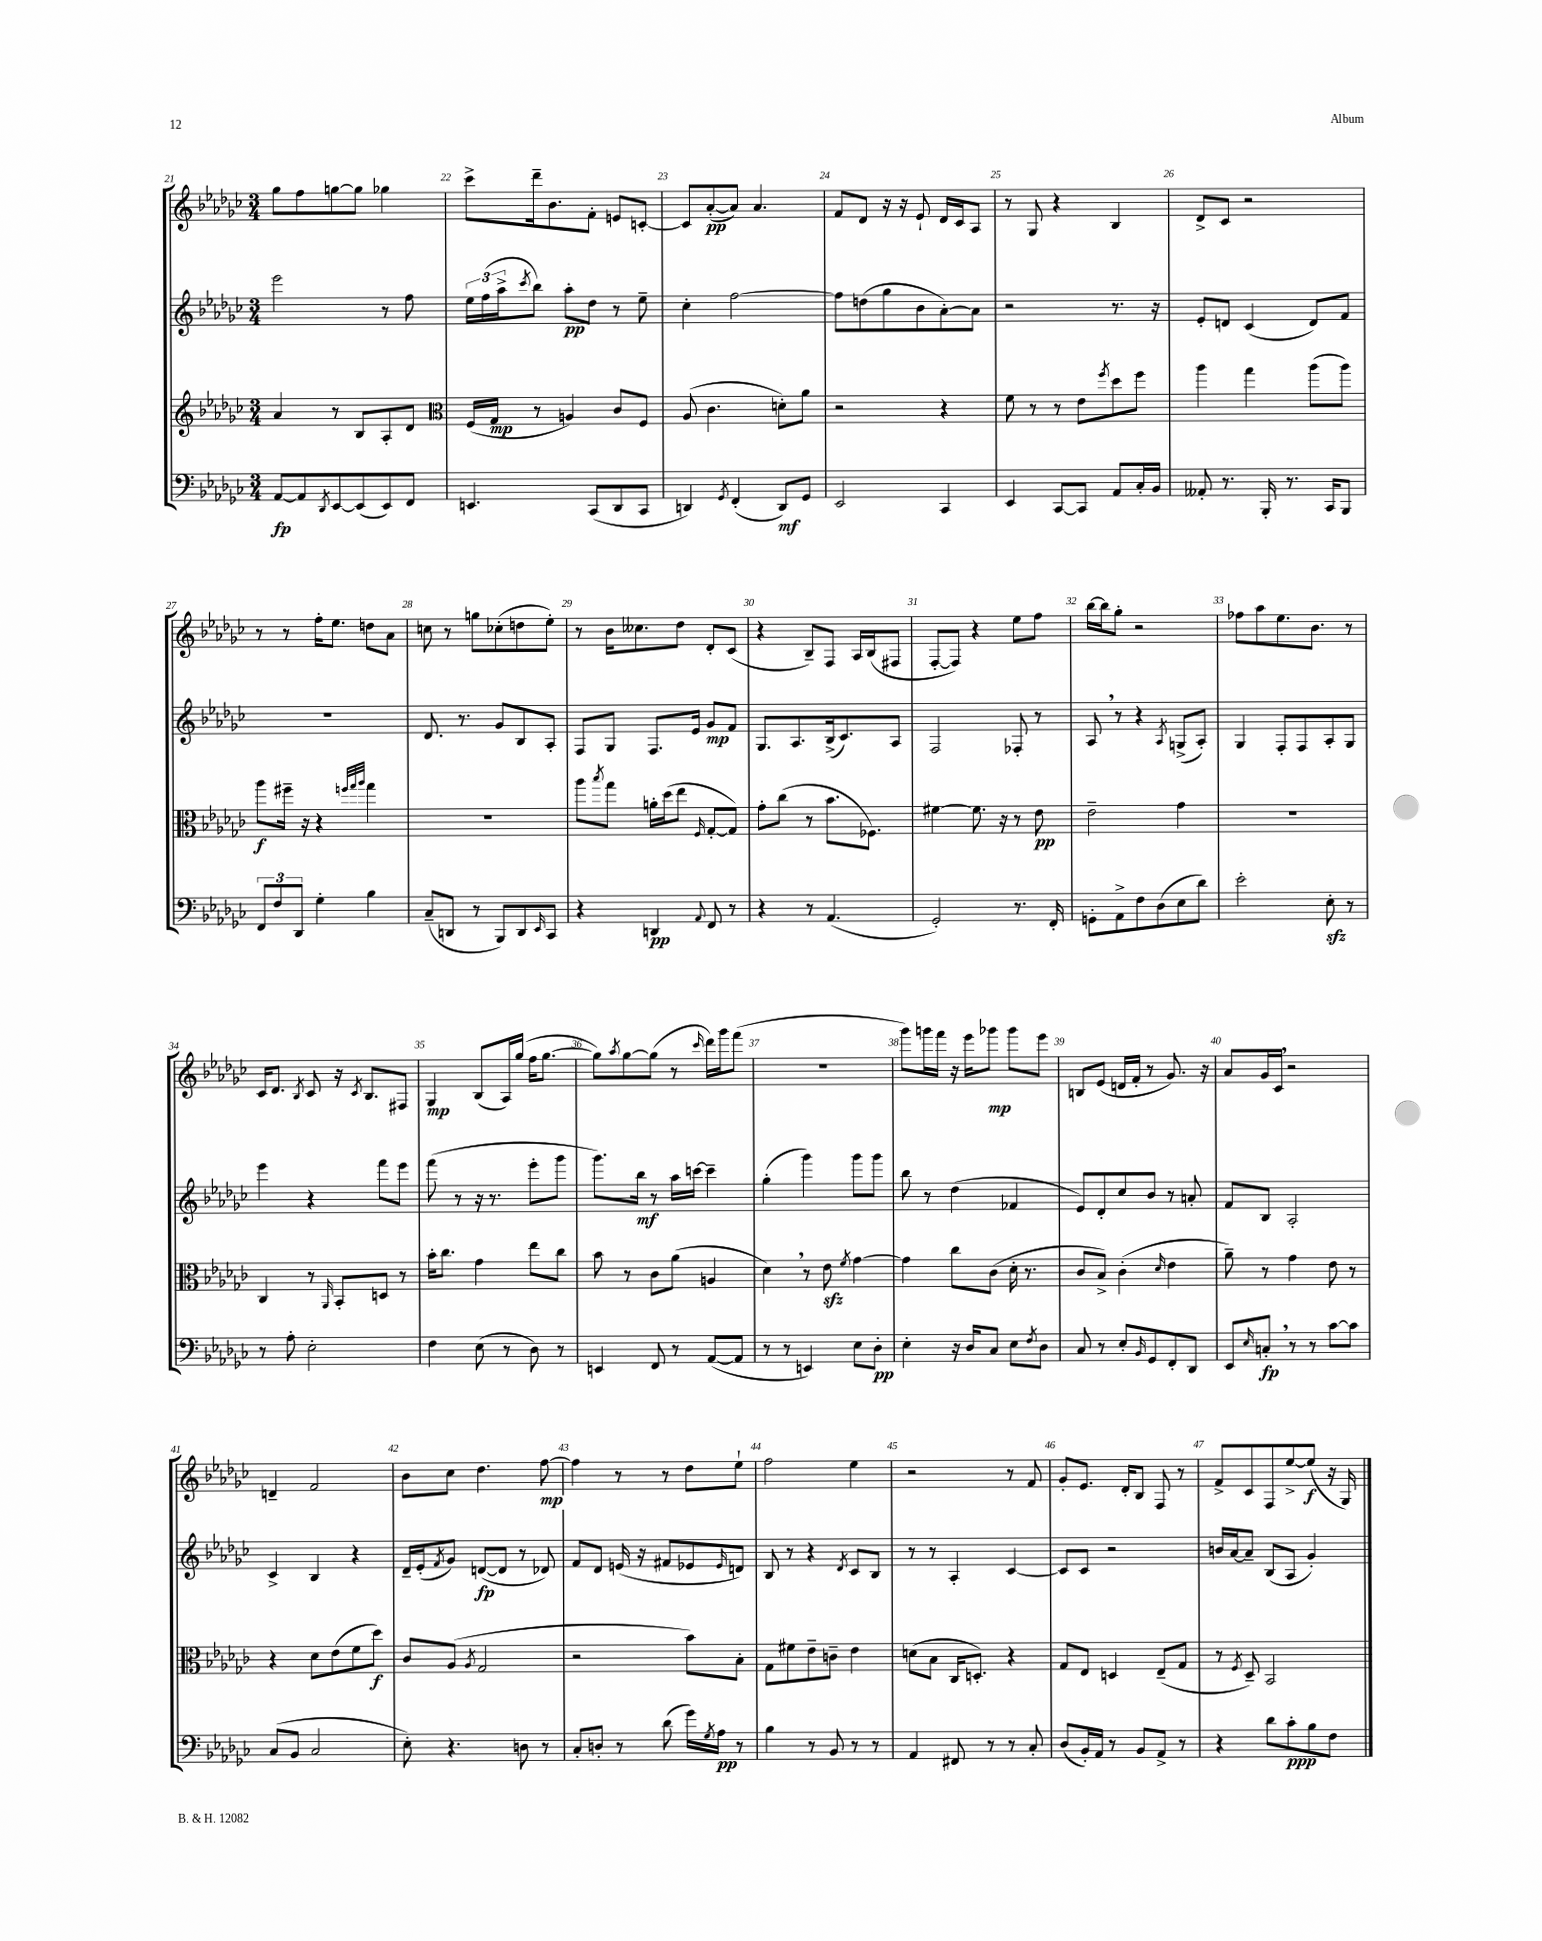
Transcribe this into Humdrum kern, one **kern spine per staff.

**kern	**dynam	**kern	**dynam	**kern	**dynam	**kern	**dynam
*part4	*part4	*part3	*part3	*part2	*part2	*part1	*part1
*staff4	*staff4	*staff3	*staff3	*staff2	*staff2	*staff1	*staff1
*clefF4	*	*clefG2	*	*clefG2	*	*clefG2	*
*k[b-e-a-d-g-c-]	*	*k[b-e-a-d-g-c-]	*	*k[b-e-a-d-g-c-]	*	*k[b-e-a-d-g-c-]	*
*M3/4	*	*M3/4	*	*M3/4	*	*M3/4	*
=21	=21	=21	=21	=21	=21	=21	=21
[8AA-/L	fp	4a-/	.	2eee-\	.	8gg-\L	.
8AA-/]	.	.	.	.	.	8ff\	.
8qDD-/	.	.	.	.	.	.	.
[8EE-/	.	8r	.	.	.	[8ggn\	.
(8EE-/]	.	8B-/L	.	.	.	8gg\J]	.
8EE-/)	.	8A-'/	.	8r	.	4gg-X\	.
8FF/J	.	8d-/J	.	8ff\	.	.	.
=22	=22	=22	=22	=22	=22	=22	=22
*	*	*clefC3	*	*	*	*	*
4.EEn/	.	(16F/LL	.	24ee-\LL	.	8ccc-^\L	.
.	.	.	.	(24ff\	.	.	.
.	.	16G-/JJ	mp	.	.	.	.
.	.	.	.	24aa-^\J	.	.	.
.	.	.	.	8qccc-/	.	.	.
.	.	8r	.	8bb-\J)	.	16ddd-~\k	.
.	.	.	.	.	.	8.b-\	.
.	.	4An/)	.	8aa-'\L	pp	.	.
(8CC-/L	.	.	.	8dd-\J	.	8f'\J	.
8DD-/	.	8c-/L	.	8r	.	8en/L	.
8CC-/J	.	8F/J	.	8ee-~\	.	[8cn'/J	.
=23	=23	=23	=23	=23	=23	=23	=23
4DDn/)	.	(8A-/	.	4cc-'\	.	8c/L]	.
.	.	4.c-\	.	.	.	([8a-'/	pp
8qGG-/	.	.	.	.	.	.	.
(4FF'/	.	.	.	[2ff\	.	8a-/J])	.
.	.	.	.	.	.	4.a-/	.
8DD/L)	mf	8dn'\L)	.	.	.	.	.
8GG-/J	.	8a-\J	.	.	.	.	.
=24	=24	=24	=24	=24	=24	=24	=24
2EE-/	.	2r	.	8ff\L]	.	8f/L	.
.	.	.	.	(8ddn\	.	8d-/J	.
.	.	.	.	8gg-\	.	16r	.
.	.	.	.	.	.	16r	.
.	.	.	.	8b-\	.	8e-`/	.
4CC-/	.	4r	.	[8a-'\)	.	16d-/LL	.
.	.	.	.	.	.	16c-/J	.
.	.	.	.	8a-\J]	.	8A-/J	.
=25	=25	=25	=25	=25	=25	=25	=25
4EE-/	.	8f\	.	2r	.	8r	.
.	.	8r	.	.	.	8G-/	.
[8CC-/L	.	8r	.	.	.	4r	.
8CC-/J]	.	8e-\L	.	.	.	.	.
.	.	8qff/	.	.	.	.	.
8AA-/L	.	8dd-\	.	8.r	.	4B-/	.
16C-'/L	.	8ff\J	.	.	.	.	.
16BB-/JJ	.	.	.	16r	.	.	.
=26	=26	=26	=26	=26	=26	=26	=26
8AA--X'/	.	4aa-\	.	8e-'/L	.	8d-^/L	.
8.r	.	.	.	8dn/J	.	8c-/J	.
.	.	4gg-\	.	(4c-/	.	2r	.
16BBB-'/	.	.	.	.	.	.	.
8.r	.	.	.	.	.	.	.
.	.	(8aa-\L	.	8d/L)	.	.	.
16CC-/KL	.	.	.	.	.	.	.
8BBB-/J	.	8aa-\J)	.	8f/J	.	.	.
!!LO:LB:g=z
=27	=27	=27	=27	=27	=27	=27	=27
12FF/L	.	8aa-\L	f	2.r	.	8r	.
12F/	.	.	.	.	.	.	.
.	.	16ff#X~\Jk	.	.	.	8r	.
12DD-/J	.	.	.	.	.	.	.
.	.	16r	.	.	.	.	.
4G-'\	.	4r	.	.	.	16ff'\KL	.
.	.	.	.	.	.	8.ee-\J	.
.	.	32qqffn/LLL	.	.	.	.	.
.	.	32qqgg-/	.	.	.	.	.
.	.	32qqaa-/JJJ	.	.	.	.	.
4B-\	.	4gg-\	.	.	.	8ddn\L	.
.	.	.	.	.	.	8a-\J	.
=28	=28	=28	=28	=28	=28	=28	=28
(8C-~/L	.	2.r	.	8.d-/	.	8ccn\	.
8DDn/J	.	.	.	.	.	8r	.
.	.	.	.	8.r	.	.	.
8r	.	.	.	.	.	8ggn\L	.
8BBB-/L)	.	.	.	8g-/L	.	(8cc-X'\	.
8DD/	.	.	.	8B-/	.	8ddn\	.
16qqEE-/	.	.	.	.	.	.	.
8CC-/J	.	.	.	8A-'/J	.	8ee-'\J)	.
=29	=29	=29	=29	=29	=29	=29	=29
4r	.	8aa-\L	.	8F/L	.	8r	.
.	.	8qbb-/	.	.	.	.	.
.	.	8gg-\J	.	8G-/J	.	16b-\KL	.
.	.	.	.	.	.	8.cc--X\	.
4DDn/	pp	16an'\LL	.	8.F/L	.	.	.
.	.	(16dd-\J	.	.	.	.	.
.	.	8ee-\J	.	.	.	8dd-\J	.
.	.	.	.	16e-/Jk	.	.	.
8qqAA-/	.	16qqF/	.	.	.	.	.
8FF/	.	[8G-'/L	.	8g-/L	mp	8d-'/L	.
8r	.	8G-/J])	.	8f/J	.	(8c-/J	.
=30	=30	=30	=30	=30	=30	=30	=30
4r	.	8g-'\L	.	8.G-/L	.	4r	.
.	.	(8cc-\J	.	.	.	.	.
.	.	.	.	8.A-/	.	.	.
8r	.	8r	.	.	.	8B-~/L)	.
(4.AA-/	.	8.b-\L	.	(16B-^/k	.	8F/J	.
.	.	.	.	8.c-/)	.	.	.
.	.	.	.	.	.	16A-/LL	.
.	.	8.F-X\J)	.	.	.	(16B-/J	.
.	.	.	.	8A-/J	.	8F#X/J	.
=31	=31	=31	=31	=31	=31	=31	=31
2GG-'/)	.	[4f#X\	.	2F/	.	[8F'/L	.
.	.	.	.	.	.	8F/J])	.
.	.	8.f#\]	.	.	.	4r	.
.	.	16r	.	.	.	.	.
8.r	.	8r	.	8F-X'/	.	8ee-\L	.
.	.	8e-\	pp	8r	.	8ff\J	.
16FF'/	.	.	.	.	.	.	.
=32	=32	=32	=32	=32	=32	=32	=32
8GGn'\L	.	2e-~\	.	8A-,/	.	[16bb-\LL	.
.	.	.	.	.	.	16bb-\J]	.
8AA-^\	.	.	.	8r	.	8gg-'\J	.
8F\	.	.	.	4r	.	2r	.
(8D-\	.	.	.	.	.	.	.
.	.	.	.	8qA-/	.	.	.
8E-\	.	4g-\	.	(8Gn^/L	.	.	.
8d-\J)	.	.	.	8A-'/J)	.	.	.
=33	=33	=33	=33	=33	=33	=33	=33
2e-'\	.	2.r	.	4G-/	.	8ff-X\L	.
.	.	.	.	.	.	8aa-\	.
.	.	.	.	8F'/L	.	8.ee-\	.
.	.	.	.	8F/	.	.	.
.	.	.	.	.	.	8.b-\J	.
8E-zz'\	.	.	.	8A-'/	.	.	.
8r	.	.	.	8G-/J	.	8r	.
!!LO:LB:g=z
=34	=34	=34	=34	=34	=34	=34	=34
8r	.	4C-/	.	4eee-\	.	16c-/KL	.
.	.	.	.	.	.	8.d-/J	.
8A-'\	.	.	.	.	.	.	.
.	.	.	.	.	.	8qB-/	.
2E-'\	.	8r	.	4r	.	8c-/	.
.	.	16qqAA-/	.	.	.	.	.
.	.	8BB-'/L	.	.	.	16r	.
.	.	.	.	.	.	8qc-/	.
.	.	.	.	.	.	8.B-/L	.
.	.	8Dn/J	.	8fff\L	.	.	.
.	.	8r	.	8eee-\J	.	8F#X/J	.
=35	=35	=35	=35	=35	=35	=35	=35
4F\	.	16b-'\KL	.	(8fff\	.	4G-/	mp
.	.	8.cc-\J	.	.	.	.	.
.	.	.	.	8r	.	.	.
(8E-\	.	4g-\	.	16r	.	(8B-/L	.
.	.	.	.	8.r	.	.	.
8r	.	.	.	.	.	16A-/L)	.
.	.	.	.	.	.	(16gg-/JJ	.
8D-\)	.	8ee-\L	.	8eee-'\L	.	16ff\KL	.
.	.	.	.	.	.	[8.gg-\J	.
8r	.	8cc-\J	.	8ggg-\J	.	.	.
=36	=36	=36	=36	=36	=36	=36	=36
4EEn/	.	8b-\	.	8.ggg-\L)	.	8gg-\L])	.
.	.	.	.	.	.	8qaa-/	.
.	.	8r	.	.	.	[8gg-\	.
.	.	.	.	16bb-\Jk	mf	.	.
8FF/	.	8c-\L	.	8r	.	(8gg-\J]	.
8r	.	(8a-\J	.	16aa-\LL	.	8r	.
.	.	.	.	[16cccn\JJ	.	.	.
.	.	.	.	.	.	16qqccc-/	.
([8AA-/L	.	4An/	.	4ccc~\]	.	16ddd-\LL)	.
.	.	.	.	.	.	16ggg-\J	.
8AA-/J]	.	.	.	.	.	(8fff\J	.
=37	=37	=37	=37	=37	=37	=37	=37
8r	.	4d-,\)	.	(4gg-'\	.	2.r	.
8r	.	.	.	.	.	.	.
4EEn/)	.	8r	.	4ggg-\)	.	.	.
.	.	8e-zz\	.	.	.	.	.
.	.	8qf/	.	.	.	.	.
8E-\L	.	[4g-\	.	8ggg-\L	.	.	.
8D-'\J	pp	.	.	8ggg-\J	.	.	.
=38	=38	=38	=38	=38	=38	=38	=38
4E-'\	.	4g-\]	.	8bb-\	.	8ggg-\L)	.
.	.	.	.	8r	.	16gggn\L	.
.	.	.	.	.	.	16fff\JJ	.
16r	.	8cc-\L	.	(4dd-\	.	16r	.
16D-/KL	.	.	.	.	.	16eee-\KL	.
8C-/J	.	(8c-\J	.	.	.	8ggg-X\J	mp
8E-\L	.	16d-'\	.	4f-X/	.	8ggg-\L	.
.	.	8.r	.	.	.	.	.
8qF/	.	.	.	.	.	.	.
8D-\J	.	.	.	.	.	8eee-\J	.
=39	=39	=39	=39	=39	=39	=39	=39
8C-/	.	8c-/L	.	8e-/L)	.	8Bn/L	.
8r	.	8B-^/J)	.	8d-'/	.	(8e-/J	.
8E-'/L	.	(4c-'\	.	8cc-/	.	16dn/LL	.
.	.	.	.	.	.	16f'/JJ	.
16qqBB-/	.	.	.	.	.	.	.
8GG-/	.	.	.	8b-/J	.	8r	.
.	.	16qqd-/	.	.	.	.	.
8FF'/	.	4e-\	.	8r	.	8.g-/)	.
8DD-/J	.	.	.	8an'/	.	.	.
.	.	.	.	.	.	16r	.
=40	=40	=40	=40	=40	=40	=40	=40
8EE-/L	.	8a-~\)	.	8f/L	.	8a-/L	.
16qqE-/	.	.	.	.	.	.	.
8Cn',/J	fp	8r	.	8B-/J	.	16g-/L	.
.	.	.	.	.	.	16c-,/JJ	.
8r	.	4g-\	.	2A-'/	.	2r	.
8r	.	.	.	.	.	.	.
[8c-\L	.	8e-\	.	.	.	.	.
8c-\J]	.	8r	.	.	.	.	.
!!LO:LB:g=z
=41	=41	=41	=41	=41	=41	=41	=41
(8C-/L	.	4r	.	4c-^/	.	4dn~/	.
8BB-/J	.	.	.	.	.	.	.
2C-/	.	8d-\L	.	4B-/	.	2f/	.
.	.	(8e-\	.	.	.	.	.
.	.	8f\	.	4r	.	.	.
.	.	8dd-\J)	f	.	.	.	.
=42	=42	=42	=42	=42	=42	=42	=42
8E-'\)	.	8c-/L	.	16d-~/LL	.	8b-\L	.
.	.	.	.	(16e-'/J	.	.	.
.	.	.	.	8qf/	.	.	.
4.r	.	(8A-/J	.	8g-/J)	.	8cc-\J	.
.	.	8qA-/	.	.	.	.	.
.	.	2G-/	.	([8dn/L	fp	4.dd-\	.
.	.	.	.	8d/J]	.	.	.
8Dn\	.	.	.	8r	.	.	.
8r	.	.	.	8d-X/)	.	[8ff\	mp
=43	=43	=43	=43	=43	=43	=43	=43
8C-'/L	.	2r	.	8f/L	.	4ff\]	.
8Dn'/J	.	.	.	8d-/J	.	.	.
8r	.	.	.	(16en/	.	8r	.
.	.	.	.	16r	.	.	.
(8d-\	.	.	.	8f#X/L	.	8r	.
16g-\LL)	.	8b-\L)	.	8e-X/	.	8dd-\L	.
8qG-/	.	.	.	.	.	.	.
16A-\JJ	pp	.	.	.	.	.	.
.	.	.	.	16qqe-/	.	.	.
8r	.	8B-'\J	.	8dn/J)	.	8ee-`\J	.
=44	=44	=44	=44	=44	=44	=44	=44
4B-\	.	8G-\L	.	8B-/	.	2ff\	.
.	.	8f#X\	.	8r	.	.	.
8r	.	8e-~\	.	4r	.	.	.
8BB-/	.	8cn~\J	.	.	.	.	.
.	.	.	.	8qd-/	.	.	.
8r	.	4e-\	.	8c-/L	.	4ee-\	.
8r	.	.	.	8B-/J	.	.	.
=45	=45	=45	=45	=45	=45	=45	=45
4AA-/	.	(8dn\L	.	8r	.	2r	.
.	.	8B-\J	.	8r	.	.	.
8FF#X/	.	16C-/KL	.	4A-'/	.	.	.
.	.	8.Dn'/J)	.	.	.	.	.
8r	.	.	.	.	.	.	.
8r	.	4r	.	[4c-/	.	8r	.
8C-'/	.	.	.	.	.	8f/	.
=46	=46	=46	=46	=46	=46	=46	=46
(8D-/L	.	8G-/L	.	8c-/L]	.	8g-'/L	.
16BB-'/L)	.	8E-/J	.	8c-/J	.	8.e-/J	.
16AA-/JJ	.	.	.	.	.	.	.
8r	.	4Dn/	.	2r	.	.	.
.	.	.	.	.	.	16d-'/KL	.
8BB-/L	.	.	.	.	.	8B-/J	.
8AA-^/J	.	(8E-~/L	.	.	.	8F/	.
8r	.	8G-/J	.	.	.	8r	.
=47	=47	=47	=47	=47	=47	=47	=47
4r	.	8r	.	16bn/LL	.	8f^/L	.
.	.	.	.	[16a-/J	.	.	.
.	.	8qF/	.	.	.	.	.
.	.	8D-~/)	.	8a-~/J]	.	8c-/	.
8d-\L	.	2BB-/	.	(8B-/L	.	8F/	.
8c-'\	ppp	.	.	8A-/J	.	[8ee-^/	.
8B-\	.	.	.	4g-'/)	.	(8ee-/J]	f
8F\J	.	.	.	.	.	16r	.
.	.	.	.	.	.	16G-/)	.
==	==	==	==	==	==	==	==
*-	*-	*-	*-	*-	*-	*-	*-
